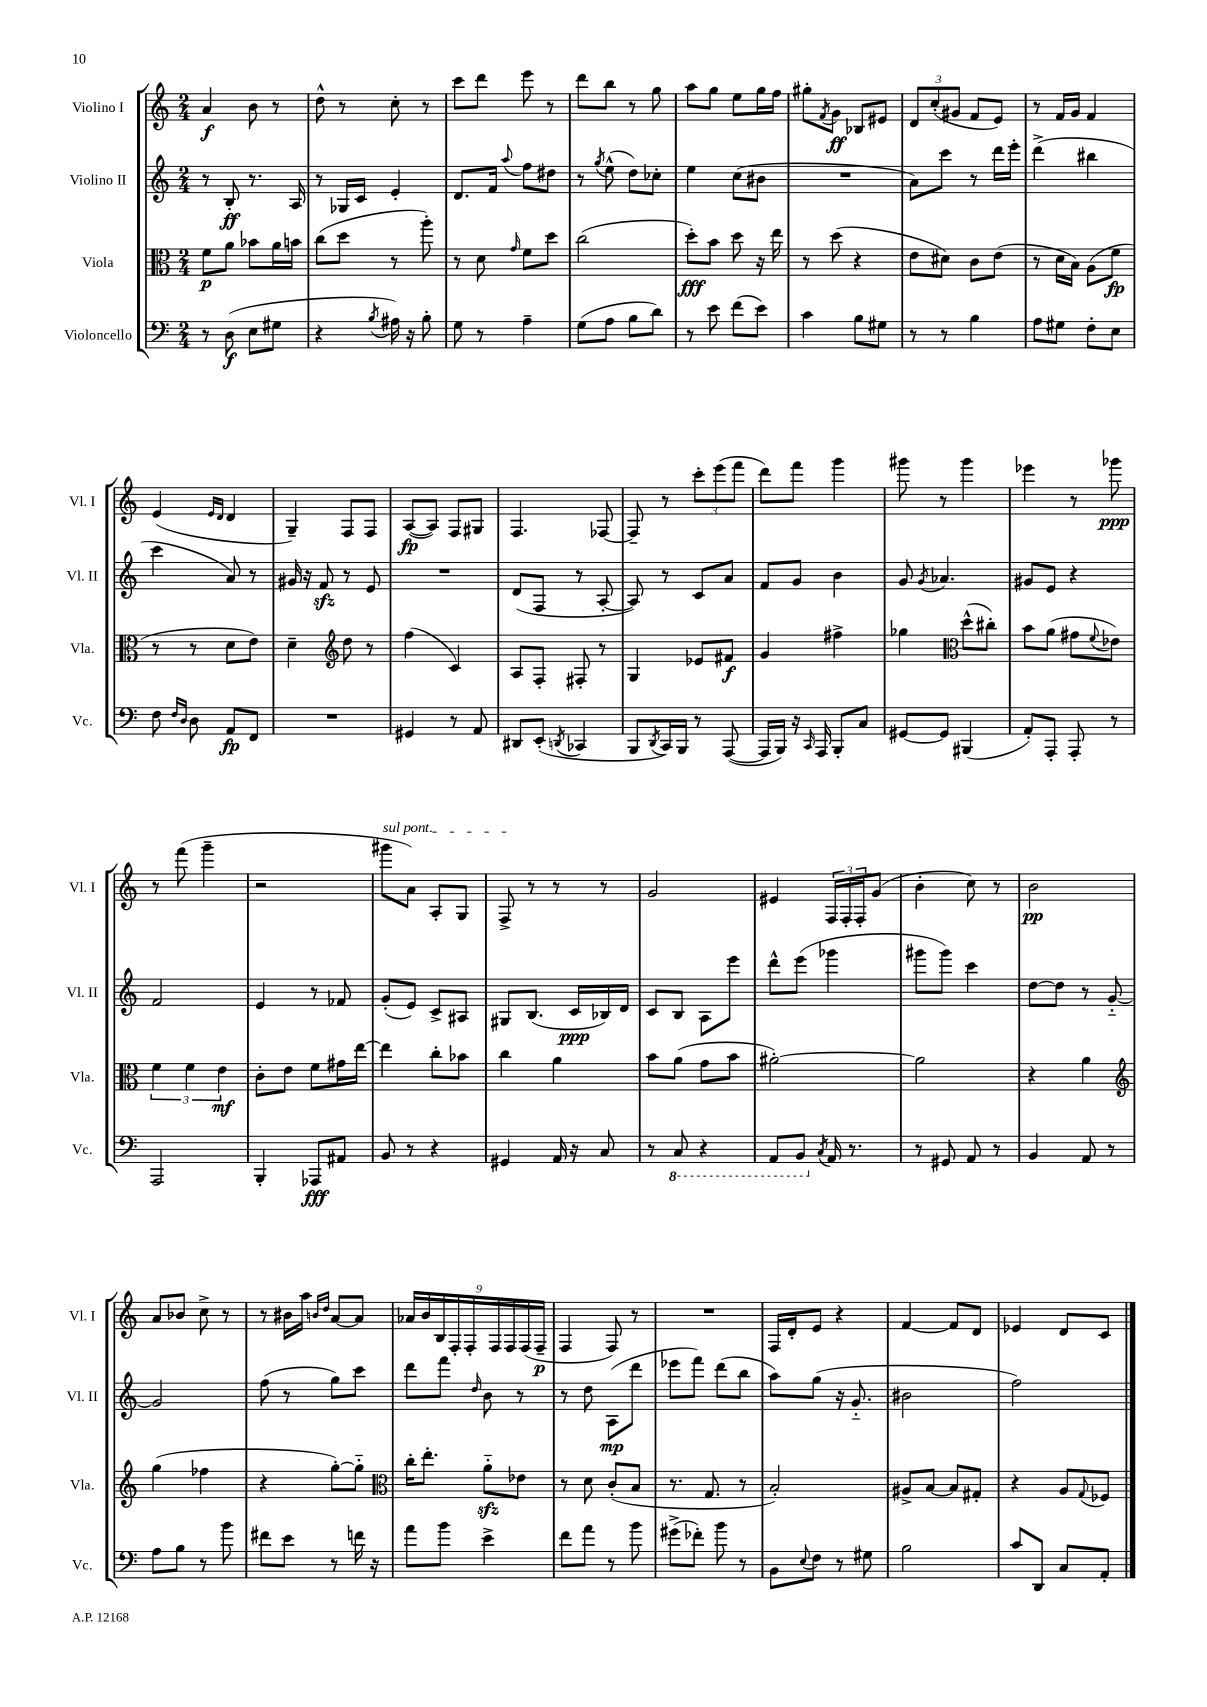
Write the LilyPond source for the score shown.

<<
\new StaffGroup <<
\new Staff = "s0" \with { instrumentName = "Violino I" shortInstrumentName = "Vl. I" } {
    \clef treble \key c \major \numericTimeSignature \time 2/4
    a'4\f b'8 r8 |
    d''8-^ r8 c''8-. r8 |
    c'''8 d'''8 e'''8 r8 |
    d'''8 b''8 r8 g''8 |
    a''8 g''8 e''8 g''16 f''16 |
    gis''8-. \acciaccatura { f'8 } g'8\ff bes8 eis'8 |
    \tuplet 3/2 { d'8 c''8-.( gis'8 } f'8 e'8) |
    r8 f'16 g'16 f'4 |
    e'4( \grace { e'16 d'16 } d'4 |
    g4--) f8 f8 |
    a8~\fp( a8) f8 gis8 |
    f4. fes8~ |
    fes8-- r8 \tuplet 3/2 { c'''8-. e'''8( f'''8 } |
    d'''8) f'''8 g'''4 |
    gis'''8 r8 gis'''4 |
    ees'''4 r8 ges'''8\ppp |
    r8 f'''8( g'''4-- |
    r2 |
    \once \override TextSpanner.bound-details.left.text = \markup { \italic "sul pont." } gis'''8\startTextSpan a'8) a8-. g8 |
    f8->\stopTextSpan r8 r8 r8 |
    g'2 |
    eis'4 \tuplet 3/2 { f16 f16-. f16-. } g'8( |
    b'4-. c''8) r8 |
    b'2\pp |
    a'8 bes'8 c''8-> r8 |
    r8 bis'16 a''16 \grace { b'16 d''16 } a'8~ a'8 |
    \tuplet 9/8 { aes'16 b'16 b16 f16-. f16-. f16 f16 f16( f16--\p } |
    f4 f8) r8 |
    R2 |
    f16 d'16-. e'8 r4 |
    f'4~ f'8 d'8 |
    ees'4 d'8 c'8 \bar "|." |
}
\new Staff = "s1" \with { instrumentName = "Violino II" shortInstrumentName = "Vl. II" } {
    \clef treble \key c \major \numericTimeSignature \time 2/4
    r8 b8-.\ff r8. a16 |
    r8 ges16 c'16 e'4-. |
    d'8. f'16 \appoggiatura { a''8 } f''8 dis''8 |
    r8 \acciaccatura { g''8 } e''8-^( d''8) ces''8-. |
    e''4 c''8( bis'8 |
    R2 |
    a'8) c'''8 r8 d'''16 e'''16-. |
    d'''4->( bis''4 |
    c'''4 a'8) r8 |
    gis'16 r16 f'8\sfz r8 e'8 |
    R2 |
    d'8( f8 r8 a8~-. |
    a8) r8 c'8 a'8 |
    f'8 g'8 b'4 |
    g'8 \acciaccatura { g'8 } aes'4. |
    gis'8 e'8 r4 |
    f'2 |
    e'4 r8 fes'8 |
    g'8-.( e'8) c'8-> ais8 |
    gis8 b8.( c'16\ppp bes16) d'16 |
    c'8 b8 a8 e'''8 |
    d'''8-^ e'''8( ges'''4 |
    gis'''8 gis'''8) c'''4 |
    d''8~ d''8 r8 g'8~-_ |
    g'2 |
    f''8( r8 g''8) c'''8 |
    d'''8 f'''8 \grace { d''16 } b'8 r8 |
    r8 d''8 a8\mp( d'''8 |
    ees'''8 f'''8) d'''8( b''8 |
    a''8) g''8( r16 g'8.-_ |
    bis'2 |
    f''2) \bar "|." |
}
\new Staff = "s2" \with { instrumentName = "Viola" shortInstrumentName = "Vla." } {
    \clef alto \key c \major \numericTimeSignature \time 2/4
    f'8\p a'8 bes'8 a'16 b'16 |
    c''8( d''8 r8 a''8-.) |
    r8 d'8 \grace { g'16 } f'8 d''8 |
    c''2( |
    d''8-.\fff) b'8 d''8 r16 e''16 |
    r8 d''8( r4 |
    e'8 dis'8) c'8 e'8( |
    r8 d'16 b16) a8( f'8\fp |
    r8 r8 d'8 e'8) |
    d'4-- \clef treble d''8 r8 |
    f''4( c'4) |
    a8 f8-. fis8-. r8 |
    g4 ees'8 fis'8\f |
    g'4 fis''4-> |
    ges''4 \clef alto d''8-^( cis''8-.) |
    b'8 a'8( gis'8 \appoggiatura { f'8 } ees'8) |
    \tuplet 3/2 { f'4 f'4 e'4\mf } |
    c'8-. e'8 f'8 gis'16 e''16~ |
    e''4 c''8-. bes'8 |
    c''4 a'4 |
    b'8 a'8( g'8 b'8 |
    ais'2~-.) |
    ais'2 |
    r4 a'4 |
    \clef treble g''4( fes''4 |
    r4 g''8~-.) g''8-_ |
    \clef alto c''16-. e''8.-. a'8-_\sfz ees'8 |
    r8 d'8 c'8-.( b8 |
    r8. g8. r8 |
    b2-.) |
    ais8-> b8~ b8 gis8-. |
    r4 a8 \appoggiatura { g8 } fes8 \bar "|." |
}
\new Staff = "s3" \with { instrumentName = "Violoncello" shortInstrumentName = "Vc." } {
    \clef bass \key c \major \numericTimeSignature \time 2/4
    r8 d8\f( e8 gis8 |
    r4 \acciaccatura { b8 } ais16) r16 b8-. |
    g8 r8 a4-- |
    g8( a8 b8 d'8) |
    r8 e'8 f'8( e'8) |
    c'4 b8 gis8 |
    r8 r8 b4 |
    a8 gis8 f8-. e8 |
    f8 \grace { f16 d16 } d8 a,8\fp f,8 |
    R2 |
    gis,4 r8 a,8 |
    dis,8 e,8-.( \acciaccatura { d,8 } ces,4 |
    b,,8 \acciaccatura { d,8 } c,16) b,,16 r8 a,,8~( |
    a,,16 b,,16) r16 \grace { c,16 } a,,16 b,,8-. c8 |
    gis,8~ gis,8 bis,,4( |
    a,8-.) a,,8-. a,,8-. r8 |
    a,,2 |
    b,,4-. aes,,8\fff ais,8 |
    b,8 r8 r4 |
    gis,4 a,16 r16 c8 |
    r8 \ottava #-1 c,8 r4 |
    a,,8 b,,8 \ottava #0 \acciaccatura { c8 } a,16 r8. |
    r8 gis,8 a,8 r8 |
    b,4 a,8 r8 |
    a8 b8 r8 b'8 |
    fis'8 e'8 r8 f'16 r16 |
    a'8 b'8 e'4-> |
    f'8 a'8 r8 b'8 |
    gis'8->( fes'8-.) b'8 r8 |
    b,8 \appoggiatura { e8 } f8 r8 gis8 |
    b2 |
    c'8 d,8 c8 a,8-. \bar "|." |
}
>>
>>
\layout { \context { \Score \remove "Bar_number_engraver" } }
